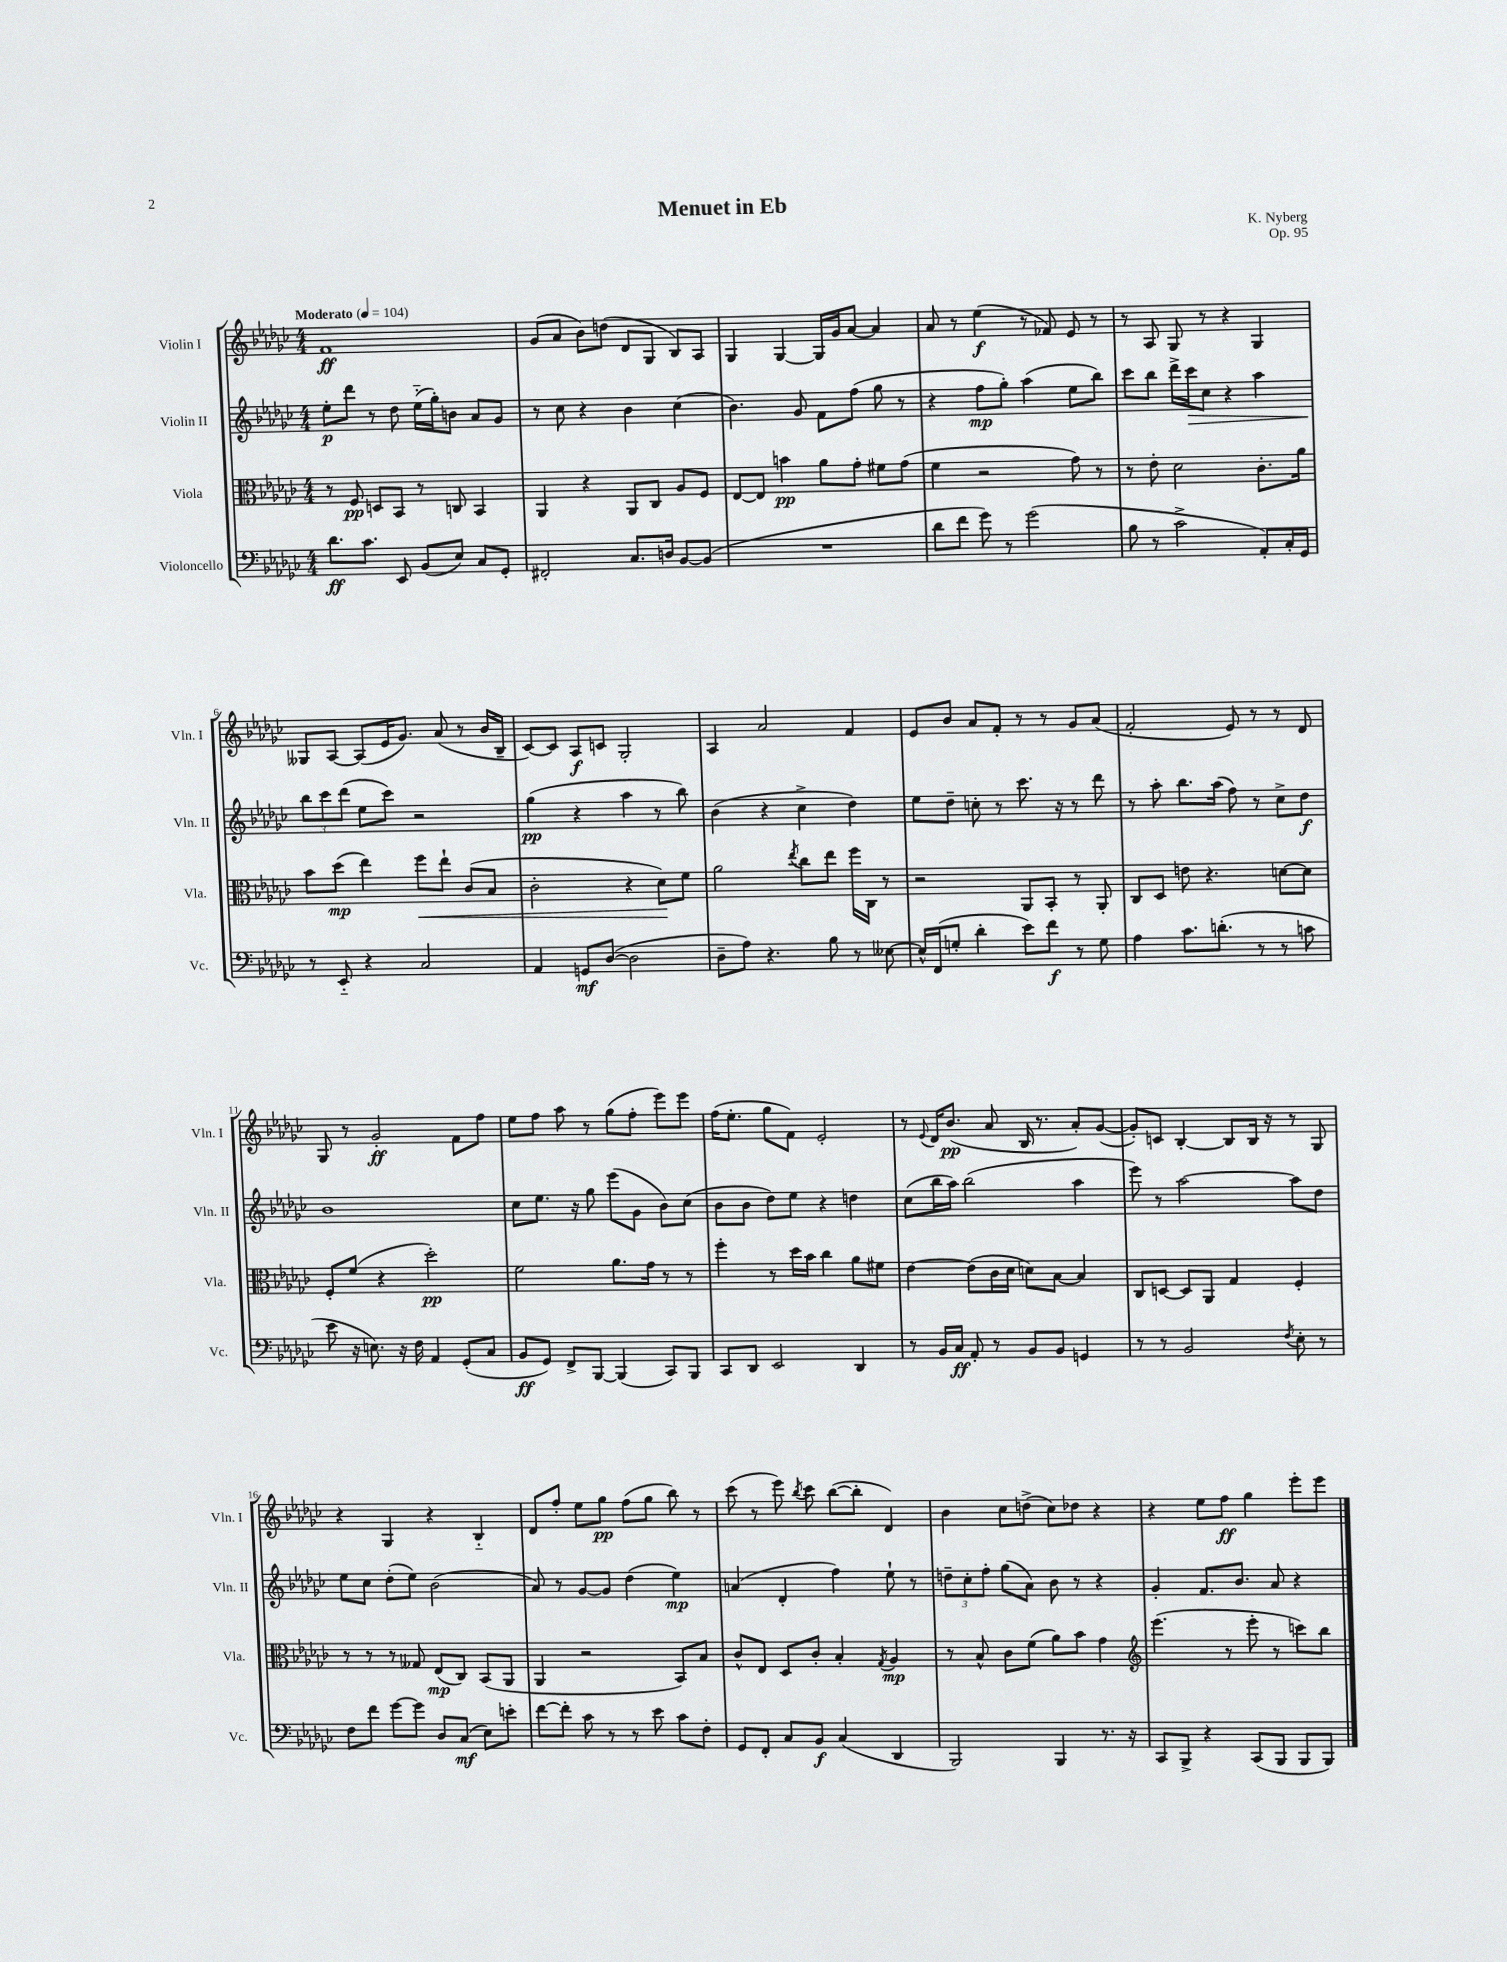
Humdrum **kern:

**kern	**dynam	**kern	**dynam	**kern	**dynam	**kern	**dynam
*part4	*part4	*part3	*part3	*part2	*part2	*part1	*part1
*staff4	*staff4	*staff3	*staff3	*staff2	*staff2	*staff1	*staff1
*I"Violoncello	*	*I"Viola	*	*I"Violin II	*	*I"Violin I	*
*I'Vc.	*	*I'Vla.	*	*I'Vln. II	*	*I'Vln. I	*
*clefF4	*	*clefC3	*	*clefG2	*	*clefG2	*
*k[b-e-a-d-g-c-]	*	*k[b-e-a-d-g-c-]	*	*k[b-e-a-d-g-c-]	*	*k[b-e-a-d-g-c-]	*
*M4/4	*	*M4/4	*	*M4/4	*	*M4/4	*
*MM104	*	*MM104	*	*MM104	*	*MM104	*
=1	=1	=1	=1	=1	=1	=1	=1
!	!	!	!	!	!	!LO:TX:a:B:t=Moderato	!
8.d-\L	ff	8r	.	8ee-'\L	p	1f	ff
.	.	8F/	pp	8ddd-\J	.	.	.
8.c-\J	.	.	.	.	.	.	.
.	.	8Dn/L	.	8r	.	.	.
8EE-/	.	8BB-/J	.	8dd-\	.	.	.
(8BB-/L	.	8r	.	(16ee-\LL	.	.	.
.	.	.	.	16gg-'\J)	.	.	.
8E-/J)	.	8Cn/	.	8bn\J	.	.	.
8C-/L	.	4BB-/	.	8a-/L	.	.	.
8GG-'/J	.	.	.	8g-/J	.	.	.
=2	=2	=2	=2	=2	=2	=2	=2
2FF#X'/	.	4AA-/	.	8r	.	(8g-/L	.
.	.	.	.	8cc-\	.	8a-/J	.
.	.	4r	.	4r	.	8b-\L)	.
.	.	.	.	.	.	(8ddn\J	.
8.C-/L	.	8AA-/L	.	4b-\	.	8d-/L	.
.	.	8C-/J	.	.	.	8G-/J	.
16Dn/Jk	.	.	.	.	.	.	.
[8BB-/L	.	8A-/L	.	(4cc-\	.	8B-/L)	.
(8BB-/J]	.	8F/J	.	.	.	8A-/J	.
=3	=3	=3	=3	=3	=3	=3	=3
1r	.	[8E-/L	.	4.b-\)	.	4G-/	.
.	.	8E-/J]	.	.	.	.	.
.	.	4bn\	pp	.	.	[4G-/	.
.	.	.	.	8g-/	.	.	.
.	.	8a-\L	.	8f\L	.	16G-/LL]	.
.	.	.	.	.	.	16g-/J	.
.	.	8g-'\J	.	(8ff\J	.	[8a-/J	.
.	.	8f#X\L	.	8gg-\	.	4a-/]	.
.	.	(8g-\J	.	8r	.	.	.
=4	=4	=4	=4	=4	=4	=4	=4
8d-\L	.	4f\	.	4r	.	8a-/	.
8f\J	.	.	.	.	.	8r	.
8g-\)	.	2r	.	8ff\L	mp	(4ee-\	f
8r	.	.	.	8gg-'\J)	.	.	.
(2g-\	.	.	.	(4aa-\	.	8r	.
.	.	.	.	.	.	8f-X/)	.
.	.	8g-\)	.	8ee-\L	.	8e-/	.
.	.	8r	.	8bb-\J)	.	8r	.
=5	=5	=5	=5	=5	=5	=5	=5
8B-\	.	8r	.	8ccc-\L	.	8r	.
8r	.	8e-'\	.	8bb-\J	.	8A-/	.
2c-^\	.	2d-\	.	16ddd-^\LL	.	8G-/	.
!	!	!	!	!	!LO:HP:b	!	!
.	.	.	.	16ccc-\J	>	.	.
.	.	.	.	8cc-\J	.	8r	.
.	.	.	.	4r	.	4r	.
8AA-'/L)	.	8.c-'\L	.	4aa-\	.	4G-/	.
16C-'/L	.	.	.	.	.	.	.
16GG-/JJ	.	16a-\Jk	.	.	.	.	.
!!LO:LB:g=z
=6	=6	=6	=6	=6	=6	=6	=6
8r	.	8b-\L	.	12bb-\L	.	8G--X/L	.
.	.	.	.	12ccc-\	]	.	.
8EE-/	.	(8dd-\J	mp	.	.	[8A-/J	.
.	.	.	.	(12ddd-\J	.	.	.
4r	.	4ee-\)	.	8ee-\L	.	(8A-/L]	.
.	.	.	.	8ccc-\J)	.	16e-/K	.
.	.	.	.	.	.	8.g-/J)	.
!	!	!	!LO:HP:b	!	!	!	!
2C-/	.	8ff\L	<	2r	.	.	.
.	.	8ee-`\J	.	.	.	(8a-/	.
.	.	(8c-/L	.	.	.	8r	.
.	.	8B-/J	.	.	.	16b-/LL	.
.	.	.	.	.	.	16B-~/JJ	.
=7	=7	=7	=7	=7	=7	=7	=7
4AA-/	.	2c-'\	.	(4gg-\	pp	[8c-/L)	.
.	.	.	.	.	.	8c-/J]	.
8GGn/L	mf	.	.	4r	.	8A-/L	f
([8D-/J	.	.	.	.	.	8cn/J	.
2D-\]	.	4r	.	4aa-\	.	2G-'/	.
.	.	8d-\L)	.	8r	.	.	.
.	.	8f\J	[	8bb-\)	.	.	.
=8	=8	=8	=8	=8	=8	=8	=8
8D-~\L	.	2a-\	.	(4b-\	.	4A-/	.
8A-\J)	.	.	.	.	.	.	.
4.r	.	.	.	4r	.	2a-/	.
.	.	8qee-/	.	.	.	.	.
.	.	8cc-\L	.	4cc-^\	.	.	.
8B-\	.	8ee-\J	.	.	.	.	.
8r	.	16ff\LL	.	4dd-\)	.	4f/	.
.	.	16C-\JJ	.	.	.	.	.
[8E--X\	.	8r	.	.	.	.	.
=9	=9	=9	=9	=9	=9	=9	=9
16E--^^/LL]	.	2r	.	8ee-\L	.	8e-/L	.
(16FF/J	.	.	.	.	.	.	.
8Gn'/J	.	.	.	8dd-~\J	.	8b-/J	.
4d-'\	.	.	.	8ccn'\	.	8a-/L	.
.	.	.	.	8r	.	8f'/J	.
8e-\L)	.	8AA-/L	.	8.ccc-\	.	8r	.
8f\J	f	8BB-'/J	.	.	.	8r	.
.	.	.	.	16r	.	.	.
8r	.	8r	.	8r	.	8g-/L	.
8G\	.	8AA-'/	.	8ddd-\	.	(8a-/J	.
=10	=10	=10	=10	=10	=10	=10	=10
4A-\	.	8C-/L	.	8r	.	2f'/	.
.	.	8D-/J	.	8aa-'\	.	.	.
8.c-\L	.	8en\	.	8.bb-\L	.	.	.
.	.	4.r	.	.	.	.	.
(8.dn'\J	.	.	.	(16aa-\Jk	.	.	.
.	.	.	.	8ff\)	.	8e-/)	.
8r	.	.	.	8r	.	8r	.
8r	.	[8dn\L	.	8cc-^\L	.	8r	.
8cn\	.	8d\J]	.	8dd-\J	f	8d-/	.
!!LO:LB:g=z
=11	=11	=11	=11	=11	=11	=11	=11
8e-\	.	8F'/L	.	1b-	.	8G-/	.
16r	.	(8f/J	.	.	.	8r	.
8.En\)	.	.	.	.	.	.	.
.	.	4r	.	.	.	2g-'/	ff
16r	.	.	.	.	.	.	.
16F\	.	.	.	.	.	.	.
4AA-/	.	2dd-'\)	pp	.	.	.	.
(8GG-'/L	.	.	.	.	.	8f\L	.
8C-/J	.	.	.	.	.	8ff\J	.
=12	=12	=12	=12	=12	=12	=12	=12
8BB-/L	ff	2f\	.	8cc-\L	.	8ee-\L	.
8GG-/J)	.	.	.	8.ee-\J	.	8ff\J	.
8FF^/L	.	.	.	.	.	8aa-\	.
.	.	.	.	16r	.	.	.
[8BBB-/J	.	.	.	8gg-\	.	8r	.
(4BBB-/]	.	8.a-\L	.	(8eee-\L	.	(8gg-\L	.
.	.	.	.	8g-\J	.	8ff'\J	.
.	.	16g-\Jk	.	.	.	.	.
8CC-/L)	.	8r	.	8b-\L)	.	8eee-\L)	.
8BBB-/J	.	8r	.	(8cc-\J	.	8eee-\J	.
=13	=13	=13	=13	=13	=13	=13	=13
8CC-/L	.	4ff'\	.	8b-\L	.	(16ff\KL	.
.	.	.	.	.	.	8.ee-'\J	.
8DD-/J	.	.	.	8b-\J	.	.	.
2EE-/	.	8r	.	8dd-\L)	.	8gg-\L	.
.	.	16dd-\LL	.	8ee-\J	.	8f\J)	.
.	.	16b-\JJ	.	.	.	.	.
.	.	4cc-\	.	4r	.	2e-'/	.
4DD-/	.	8a-\L	.	4ddn\	.	.	.
.	.	8f#X\J	.	.	.	.	.
=14	=14	=14	=14	=14	=14	=14	=14
8r	.	[4e-\	.	(8cc-\L	.	8r	.
.	.	.	.	.	.	8qqe-/	.
16BB-/LL	.	.	.	16bb-\L	.	16d-/KL	.
16C-/JJ	ff	.	.	16aa-\JJ)	.	(8.b-/J	pp
8AA-'/	.	(8e-\L]	.	(2bb-\	.	.	.
8r	.	16c-\L	.	.	.	8a-/	.
.	.	16d-\JJ	.	.	.	.	.
8BB-/L	.	8dn\L)	.	.	.	16B-/	.
.	.	.	.	.	.	8.r	.
8BB-/J	.	[8B-\J	.	.	.	.	.
4GGn/	.	4B-/]	.	4aa-\	.	8a-'/L)	.
.	.	.	.	.	.	([8g-/J	.
=15	=15	=15	=15	=15	=15	=15	=15
8r	.	8C-/L	.	8eee-\)	.	8g-'/L])	.
8r	.	[8Dn/J	.	8r	.	8cn/J	.
2BB-/	.	8D/L]	.	[2aa-\	.	[4B-'/	.
.	.	8AA-/J	.	.	.	.	.
.	.	4G-/	.	.	.	8B-/L]	.
.	.	.	.	.	.	16B-/Jk	.
.	.	.	.	.	.	16r	.
8qF/	.	.	.	.	.	.	.
8E-'\	.	4F'/	.	8aa-\L]	.	8r	.
8r	.	.	.	8dd-\J	.	8G-/	.
!!LO:LB:g=z
=16	=16	=16	=16	=16	=16	=16	=16
8F\L	.	8r	.	8ee-\L	.	4r	.
8f\J	.	8r	.	8cc-\J	.	.	.
[8g-\L	.	8r	.	(8dd-'\L	.	4G-/	.
8g-\J]	.	8G--X/	.	8ee-\J)	.	.	.
8D-/L	.	(8E-/L	mp	(2b-\	.	4r	.
(8C-/J	mf	8C-/J)	.	.	.	.	.
8E-\L)	.	(8BB-/L	.	.	.	4B-/	.
8en'\J	.	8AA-/J	.	.	.	.	.
=17	=17	=17	=17	=17	=17	=17	=17
[8f\L	.	4AA-/	.	8a-/)	.	8d-/L	.
8f'\J]	.	.	.	8r	.	8ff'/J	.
8c-\	.	2r	.	[8g-/L	.	8ee-\L	.
8r	.	.	.	8g-/J]	.	8gg-\J	pp
8r	.	.	.	(4dd-\	.	(8ff\L	.
8e-\	.	.	.	.	.	8gg-\J	.
8c-\L	.	8BB-/L)	.	4ee-\)	mp	8bb-\)	.
8F'\J	.	8B-/J	.	.	.	8r	.
=18	=18	=18	=18	=18	=18	=18	=18
8GG-/L	.	8c-^^/L	.	(4an/	.	(8ccc-\	.
8FF'/J	.	8E-/J	.	.	.	8r	.
8C-/L	.	8D-/L	.	4d-'/	.	8eee-\)	.
.	.	.	.	.	.	8qbb-/	.
8BB-/J	f	8c-'/J	.	.	.	8ccc-\	.
(4C-/	.	4B-'/	.	4ff\)	.	([8bb-\L	.
.	.	.	.	.	.	8bb-'\J]	.
.	.	8qG-/	.	.	.	.	.
4DD-/	.	4A-/	mp	8ee-`\	.	4d-/)	.
.	.	.	.	8r	.	.	.
=19	=19	=19	=19	=19	=19	=19	=19
2BBB-/)	.	8r	.	12ddn~\L	.	4b-\	.
.	.	.	.	12cc-'\	.	.	.
.	.	8B-^^/	.	.	.	.	.
.	.	.	.	12ff'\J	.	.	.
.	.	8c-\L	.	(8gg-\L	.	8cc-\L	.
.	.	(8f\J	.	8a-\J)	.	(8ddn^\J	.
4BBB-/	.	8a-\L)	.	8b-\	.	8cc-\L)	.
.	.	8b-\J	.	8r	.	8dd-X\J	.
8.r	.	4g-\	.	4r	.	4r	.
16r	.	.	.	.	.	.	.
=20	=20	=20	=20	=20	=20	=20	=20
*	*	*clefG2	*	*	*	*	*
8CC-/L	.	(4.eee-\	.	4g-'/	.	4r	.
8BBB-^/J	.	.	.	.	.	.	.
4r	.	.	.	8.f/L	.	8ee-\L	.
.	.	8r	.	.	.	8ff\J	ff
.	.	.	.	8.b-/J	.	.	.
(8CC-/L	.	8eee-'\	.	.	.	4gg-\	.
8BBB-/J	.	8r	.	8a-/	.	.	.
8BBB-/L	.	8cccn\L)	.	4r	.	8eee-'\L	.
8BBB-/J)	.	8bb-\J	.	.	.	8eee-\J	.
==	==	==	==	==	==	==	==
*-	*-	*-	*-	*-	*-	*-	*-
